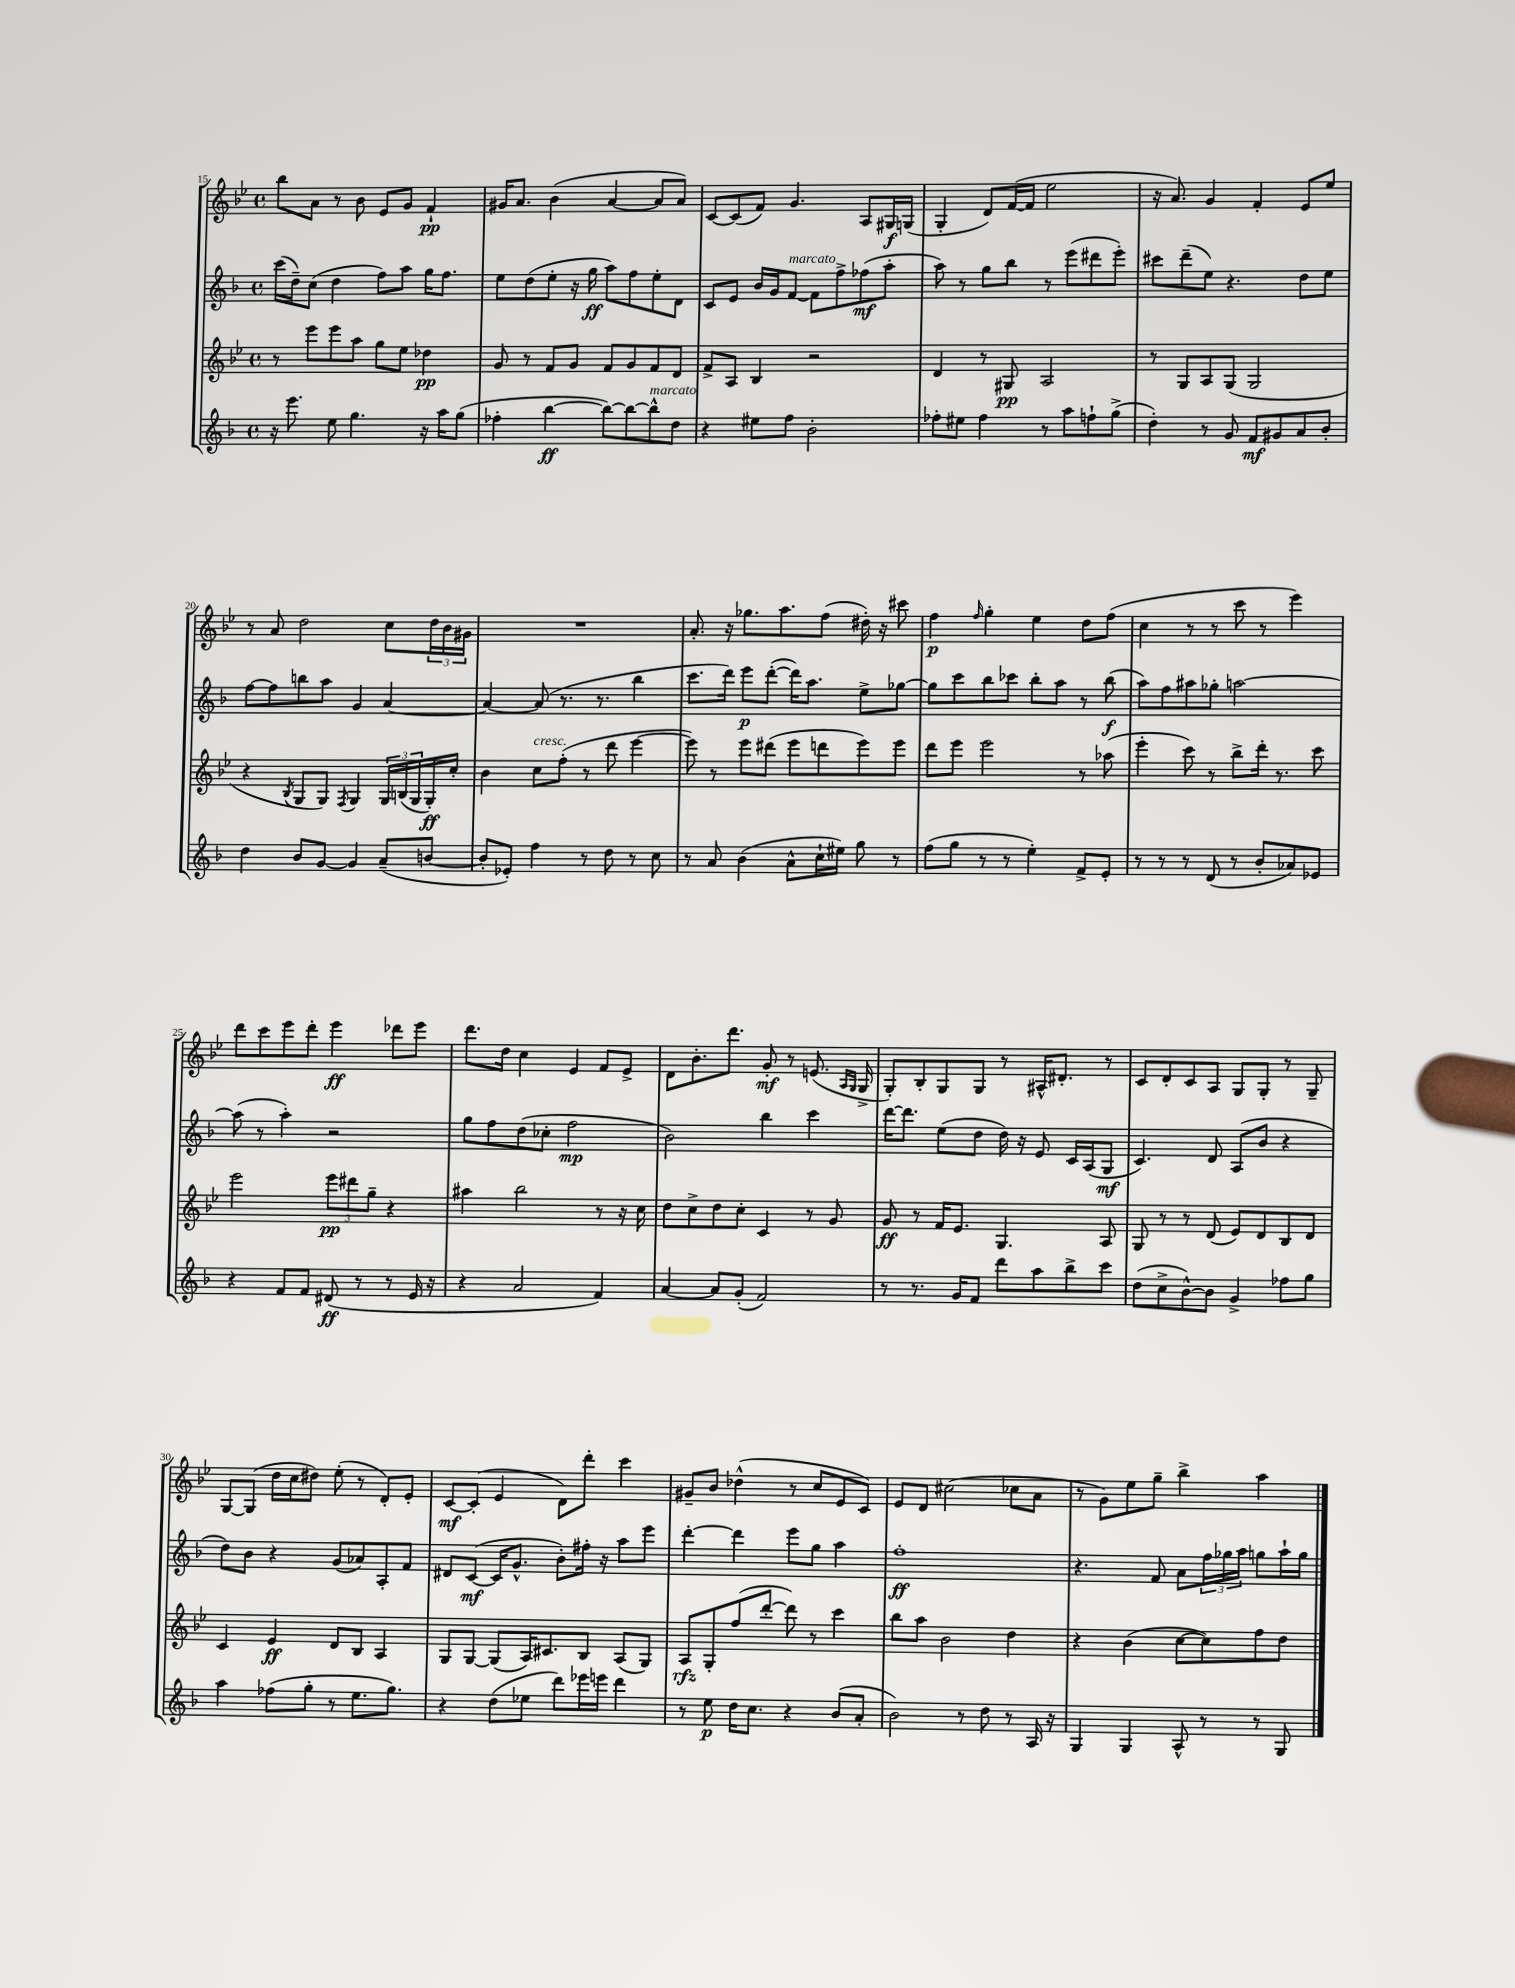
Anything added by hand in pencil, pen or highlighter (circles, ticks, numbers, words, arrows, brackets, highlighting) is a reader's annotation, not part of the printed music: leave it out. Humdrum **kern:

**kern	**kern	**kern	**kern
*staff4	*staff3	*staff2	*staff1
*clefG2	*clefG2	*clefG2	*clefG2
*k[b-]	*k[b-e-]	*k[b-]	*k[b-e-]
*M4/4	*M4/4	*M4/4	*M4/4
*met(c)	*met(c)	*met(c)	*met(c)
16r	8r	(16ccc	8bb-
8.eee	.	16dd~)	.
.	8eee-	(8cc	8a
8ee	8eee-	4dd	8r
4.gg	8aa	.	8b-
.	8gg	8ff)	8e-
.	8ee-	8aa	8g
16r	4dd-	16gg	4f`
16aa	.	8.ff	.
(8gg	.	.	.
=	=	=	=
4ff-'	8g	8ee	16g#
.	.	.	8.a
.	8r	(8dd	.
[4bb-	8f	8ee'	(4b-
.	8g	16r	.
.	.	16gg	.
8bb-_)	8f	8aa)	[4a
8bb-_	8g	8ff	.
8bb-^^]	8f	8ee'	8a]
8dd	8d	8d	8a)
=	=	=	=
4r	8f^	8c	[8c
.	8A	8e	(8c]
8ee#	4B-	16b-	8f)
.	.	16g	.
8ff	.	[8f	4.g
2b-'	2r	8f]	.
.	.	8ff^	.
.	.	(8ff-	8A
.	.	8aa'	16G#
.	.	.	(16G
=	=	=	=
8ff-'	4d	8aa)	4G'
8ee#	.	8r	.
4ff-	8r	8gg	8d)
.	8G#	8bb-	([16f
.	.	.	16f]
8r	2A	8r	2ee-
8aa	.	(8eee	.
8ff`	.	8ddd#	.
(8gg^	.	8eee')	.
=	=	=	=
4dd')	8r	8ccc#	16r
.	.	.	8.a)
.	8G	(8ddd~	.
8r	8A	8ee)	4g
8g	(8G	4.r	.
8f	2G	.	4f'
8g#	.	.	.
8a	.	8dd	8e-
8b-'	.	8ee	8ee-
=	=	=	=
4dd	4r	[8ff	8r
.	.	8ff]	8a
.	8qB-	.	.
8b-	8G	8bb	2dd
[8g	8G)	8aa	.
.	8qF	.	.
4g]	4G	4g	.
(8a~	24G	[4a	8cc
.	(24B	.	.
.	24G	.	.
[8b	16G')	.	24dd
.	.	.	24b-
.	16cc'	.	.
.	.	.	24g#
=	=	=	=
8b']	4b-	4a_	1r
8e-')	.	.	.
4ff	8cc	(8a]	.
.	(8ff'	8.r	.
8r	8r	.	.
.	.	8.r	.
8dd	8ddd	.	.
8r	[4eee-	4bb-	.
8cc	.	.	.
=	=	=	=
8r	8eee-])	8.ccc	8.a'
8a	8r	.	.
.	.	16ddd)	16r
(4b-	8eee-	8eee	8.gg-
.	(8ddd#	([8ddd'	.
.	.	.	8.aa
8a^^	8eee-	16ddd])	.
.	.	8.aa	.
16cc`	8ddd	.	(8ff
16ee#)	.	.	.
8gg	8eee-)	8ee^	16dd#')
.	.	.	16r
8r	8eee-	[8gg-	8ccc#
=	=	=	=
(8ff	8ddd	8gg-]	4ff
8gg	8eee-	8ccc	.
.	.	.	16qqff
8r	2eee-	8bb-	4gg'
8r	.	8ccc-	.
4ee')	.	8bb-'	4ee-
.	.	8aa	.
8f^	8r	8r	8dd
8e'	(8aa-	(8bb-	(8ff
=	=	=	=
8r	4eee-'	8aa)	4cc
8r	.	8ff	.
8r	8ccc)	8aa#	8r
(8d	8r	8gg-'	8r
8r	8bb-^	[2aa	8ccc
8b-'	16ddd'	.	8r
.	8.r	.	.
8a-)	.	.	4eee-)
8e-	8ccc	.	.
=	=	=	=
4r	2eee-	(8aa]	8ddd
.	.	8r	8ccc
8f	.	4aa')	8eee-
8f	.	.	8ddd'
(8d#	12eee-	2r	4eee-
.	12ddd#	.	.
8r	.	.	.
.	12gg~	.	.
8r	4r	.	8ddd-
16e	.	.	8eee-
16r	.	.	.
=	=	=	=
4r	4aa#	8gg	8.ddd
.	.	8ff	.
.	.	.	16dd
2a	2bb-	(8dd	4cc
.	.	8cc-'	.
.	.	2ff	4e-
4f)	8r	.	8f
.	16r	.	8e-^
.	16cc	.	.
=	=	=	=
[4a	8dd	2b-)	8d
.	8cc^	.	8.b-'
8a]	8dd	.	.
.	.	.	8.ddd
(8g'	8cc'	.	.
2f)	4c	4bb-	8g'
.	.	.	8r
.	8r	4ccc	(8.e
.	8g	.	.
.	.	.	16qqA
.	.	.	16qqG
.	.	.	16G^
=	=	=	=
8r	8g	[16ddd	8G')
.	.	8.ddd]	.
8.r	8r	.	8B-'
.	16f	(8ee	8G
16g	8.e-	.	.
8f	.	8dd	8G
8ddd	4.G	16dd)	8r
.	.	16r	.
8aa	.	8e	16A#^^
.	.	.	8.d#'
8bb-^	.	16c	.
.	.	(16A	.
8ccc	8A	8G	8r
=	=	=	=
(8dd	8G	4.c)	8c
8cc^	8r	.	8d'
[8b-^^)	8r	.	8c
8b-]	(8d	8d	8A
4g^	8e-)	(8A	8G
.	8d	8b-	8G'
8ff-	8B-	4r	8r
8gg	8d	.	8G~
=	=	=	=
4aa	4c	8dd)	[8G
.	.	8b-	(8G]
(8ff-	4e-	4r	16dd
.	.	.	16cc
8gg'	.	.	8dd#)
8r	8d	(8g	(8ee-'
8.ee	8B-	8a-)	8r
.	4A	8A'	8d')
8.gg)	.	.	.
.	.	8f	8e-'
=	=	=	=
4r	8G	8d#	[8c
.	[8G	([8c	(8c']
(8dd	(8G]	16c]	4e-
.	.	8.g^^	.
8ee-	16A)	.	.
.	8.c#	.	.
8ddd)	.	8b-')	8d)
16eee-	8B-	16ff#'	8ddd'
16eee	.	16r	.
4ddd	(8A	8aa	4ccc
.	8G)	8eee	.
=	=	=	=
8r	8A	[4ddd'	8g#~
8ee	8G'	.	8b-
16dd	(8ff	4ddd]	(4dd-^^
8.cc	.	.	.
.	[8ddd'	.	.
4r	8ddd])	8eee	8r
.	8r	8gg	8cc
(8b-	4ccc	4aa	8e-
8a'	.	.	8c)
=	=	=	=
2b-)	8bb-	1ff'	8e-
.	8aa	.	8d
.	2b-	.	(2cc#
8r	.	.	.
8dd	.	.	.
8r	4dd	.	8cc-
16A	.	.	8a
16r	.	.	.
=	=	=	=
4G	4r	4.r	8r
.	.	.	8g)
4G	(4b-	.	8ee-
.	.	8f	8gg~
8A^^	[8cc	8a	4bb-^
8r	8cc])	24ff	.
.	.	24gg-	.
.	.	24aa	.
8r	8ff	8gg	4aa
8G	8dd	16aa`	.
.	.	16gg	.
==	==	==	==
*-	*-	*-	*-
